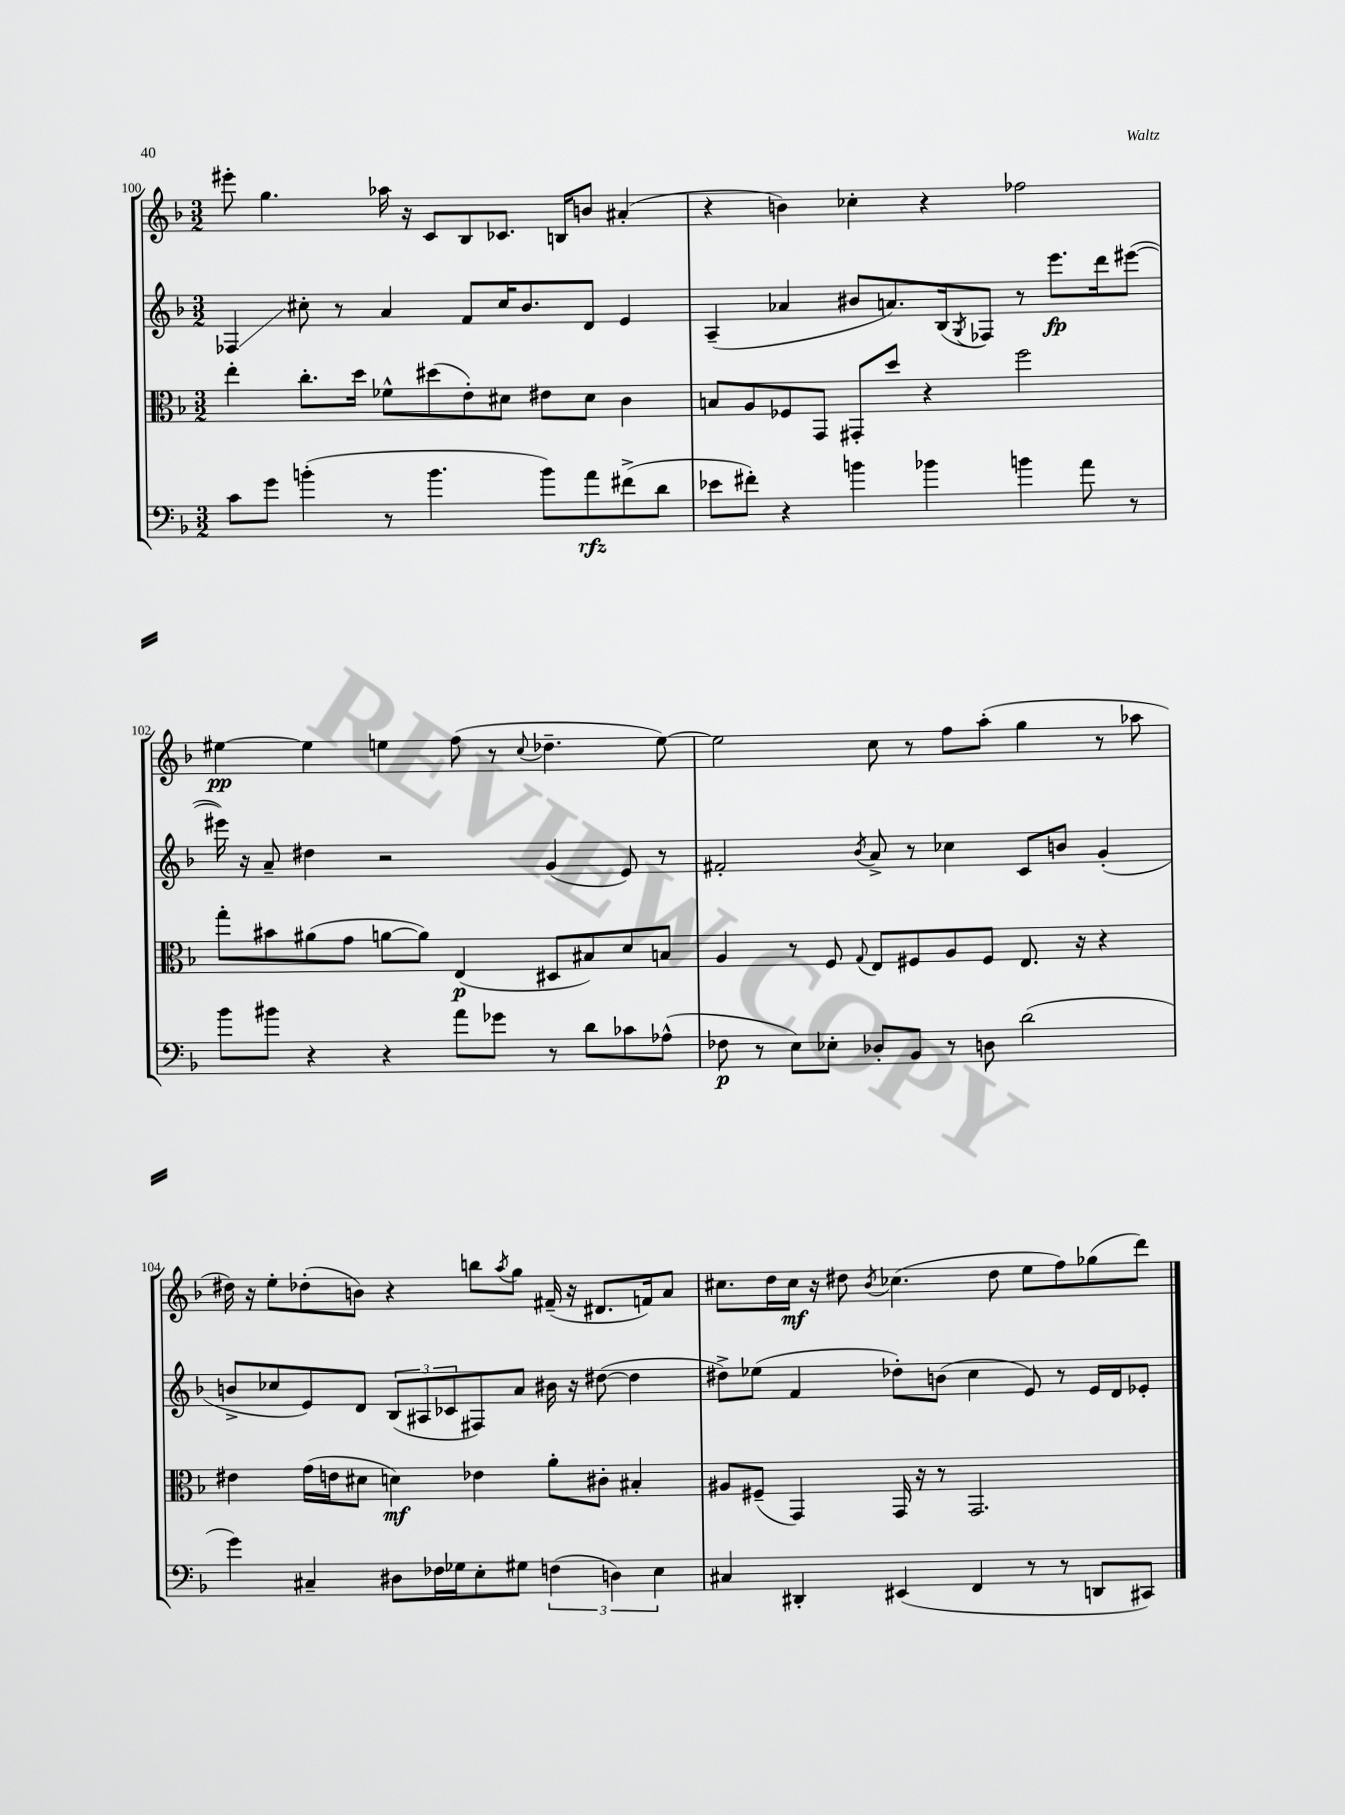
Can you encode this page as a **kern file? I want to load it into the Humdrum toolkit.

**kern	**kern	**kern	**kern
*staff4	*staff3	*staff2	*staff1
*clefF4	*clefC3	*clefG2	*clefG2
*k[b-]	*k[b-]	*k[b-]	*k[b-]
*M3/2	*M3/2	*M3/2	*M3/2
8c	4ee'	4F-	8eee#'
8g	.	.	4.gg
(4b'	8.cc'	8cc#'	.
.	.	8r	.
.	16dd	.	.
8r	8f-^^	4a	16aa-
.	.	.	16r
4.b	(8dd#	.	8c
.	8e')	8f	8B-
.	8d#	16cc#	8.c-
.	.	8.b-	.
8b)	8e#	.	.
.	.	.	16B
8a	8d#	8d	8b
(8f#^	4c	4e	(4a#'
8d	.	.	.
=	=	=	=
8e-	8B	(4A~	4r
8f#')	8A	.	.
4r	8F-	4a-	4b)
.	8GG	.	.
4b	8GG#'	8b#	4cc-'
.	8dd	8.a)	.
4b-	4r	.	4r
.	.	(16B-	.
.	.	8qG	.
.	.	8F-)	.
4b	2ff	8r	2ff-
.	.	8.eee	.
8a	.	.	.
.	.	16ddd	.
8r	.	([8eee#	.
=	=	=	=
8b-	8gg'	16eee#])	[4ee#
.	.	16r	.
8b#	8b#	8a~	.
4r	(8a#	4dd#	4ee#]
.	8g	.	.
4r	[8a	2r	4ee
.	8a])	.	.
8a	(4E	.	(8ff
8g-	.	.	8r
.	.	.	8qqcc
8r	8D#	(4g	4.dd-~
8d	8B#)	.	.
8c-	8d	8e)	.
(8A-^^	8B	8r	[8ee)
=	=	=	=
8F-	4A	2f#'	2ee]
8r	.	.	.
8E)	8r	.	.
8E-'	8F	.	.
.	8qqG	8qb-	.
8D-'	8E	8a^	8cc
8BB-	8F#	8r	8r
8r	8A	4cc-	8ff
8D	8F#	.	(8aa'
(2d	8.E	8c	4gg
.	.	8b	.
.	16r	.	.
.	4r	(4g'	8r
.	.	.	8aa-
=	=	=	=
4g)	4e#	8b^	16dd#)
.	.	.	16r
.	.	8cc-	8ee'
4C#~	(16g	8e)	(8dd-'
.	16e	.	.
.	8d#	8d	8b)
8D#	4d)	(12B-	4r
.	.	12A#	.
16F-	.	.	.
.	.	12c-	.
16G-	.	.	.
8E'	4e-	8F#)	8bb
.	.	.	8qaa
8G#	.	8a	8gg
(6F	8a'	16b#	(16f#~
.	.	16r	16r
.	8c#'	([8dd#	8.d#
6D)	.	.	.
.	4B#'	4dd#]	.
.	.	.	16f)
6E	.	.	.
.	.	.	8a
=	=	=	=
4C#	8A#	8dd#^)	8.cc#
.	(8F#~	(8ee-	.
.	.	.	16dd
4DD#'	4GG)	4f	16cc#
.	.	.	16r
.	.	.	8dd#
.	.	.	8qb-
(4EE#	16GG	8dd-')	(4.cc-
.	16r	.	.
.	8r	(8b	.
4FF	2.GG	4cc	.
.	.	.	8dd#
8r	.	8e)	8ee
8r	.	8r	8ff)
8DD	.	16e	(8gg-
.	.	16d	.
8CC#)	.	8e-'	8ddd)
==	==	==	==
*-	*-	*-	*-
